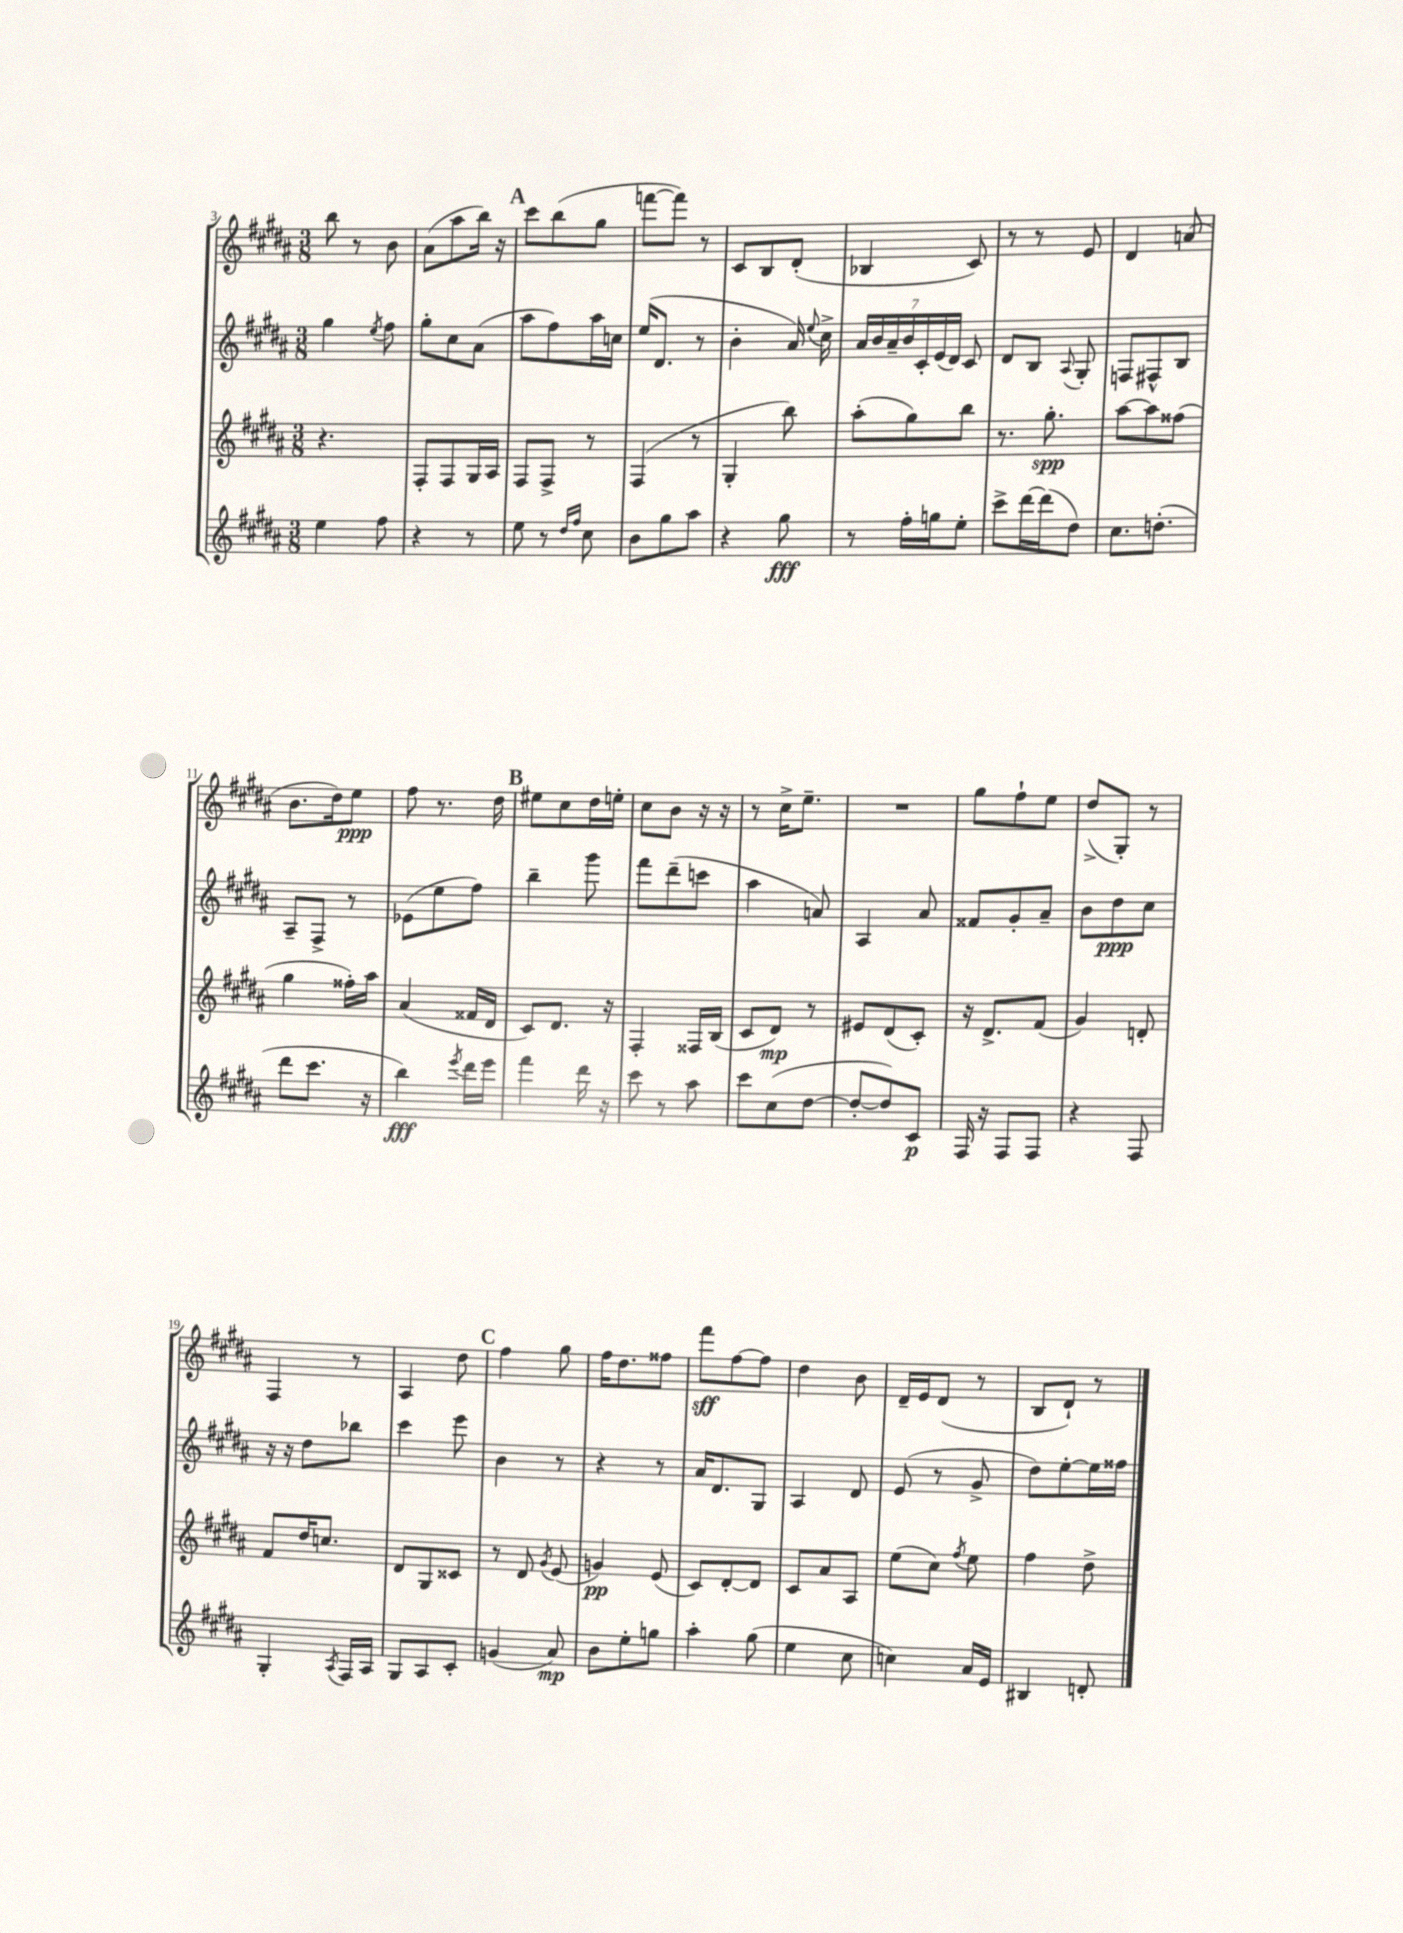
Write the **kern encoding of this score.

**kern	**kern	**kern	**kern
*staff4	*staff3	*staff2	*staff1
*clefG2	*clefG2	*clefG2	*clefG2
*k[f#c#g#d#a#]	*k[f#c#g#d#a#]	*k[f#c#g#d#a#]	*k[f#c#g#d#a#]
*M3/8	*M3/8	*M3/8	*M3/8
4ee\	4.r	4gg#\	8bb\
.	.	.	8r
.	.	8qee/	.
8ff#\	.	8ff#\	8b\
=	=	=	=
4r	8F#'/L	8gg#'\L	(8a#\L
.	8F#/	8cc#\	8aa#\
8r	16G#/L	(8a#\J	16bb\Jk)
.	16A#/JJ	.	16r
=	=	=	=
8ee\	8F#/L	8aa#\L	8ccc#\L
8r	8F#^/J	8ff#\)	(8bb\
16qqdd#/LL	.	.	.
16qqff#/JJ	.	.	.
8cc#\	8r	16aa#\L	8gg#\J
.	.	16cc\JJ	.
=	=	=	=
8b\L	(4F#/	(16ee/LK	[8fff\L
.	.	8.d#/J	.
8gg#\	.	.	8fff\]J)
8aa#\J	8r	8r	8r
=	=	=	=
4r	4G#'/	4b'\	8c#/L
.	.	.	8B/
8gg#\	8bb\)	16a#/)	(8d#'/J
.	.	8qqee/	.
.	.	16cc#^\	.
=	=	=	=
8r	(8aa#'\L	28a#/LL	4B-/
.	.	28b/	.
.	.	28a#~/	.
.	.	28b/	.
16ff#'\LL	8gg#\)	.	.
.	.	28c#'/	.
.	.	(28e/	.
16gg\J	.	.	.
.	.	28d#/JJ)	.
8ee'\J	8bb\J	8c#/	8c#/)
=	=	=	=
8ccc#^\L	8.r	8d#/L	8r
[16ddd#\L	.	8B/J	8r
(16ddd#\]J	8.gg#'\	.	.
.	.	8qqA#/	.
8dd#\J)	.	8G#'/	8e/
=	=	=	=
8.cc#\L	[8aa#\L	8F/L	4d#/
.	8aa#\]	8F#^^/	.
(8.dd'\J	.	.	.
.	(8ff##\J	8B/J	(8a/
=	=	=	=
8ddd#\L	4gg#\	8A#~/L	8.b\L
8.ccc#\J	.	8F#^/J	.
.	.	.	16dd#\k)
.	16ff##'\LL)	8r	8ee\J
16r	16aa#\JJ	.	.
=	=	=	=
4bb\)	(4a#/	(8e-\L	8ff#\
.	.	8ee\	8.r
8qeee/	.	.	.
16ddd#\LL	16f##/LL	8ff#\J)	.
16eee\JJ	16d#/JJ	.	16dd#\
=	=	=	=
4fff#\	8c#/L)	4bb~\	8ee#\L
.	8.d#/J	.	8cc#\
16ddd#\	.	8ggg#\	16dd#\L
16r	16r	.	16ee'\JJ
=	=	=	=
8ccc#\	4F#'/	8fff#\L	8cc#\L
8r	.	(8ddd#~\	8b\J
8aa#\	16F##/LL	8ccc\J	16r
.	(16B/JJ	.	16r
=	=	=	=
8ccc#\L	8c#/L	4aa#\	8r
(8cc#\	8d#/J)	.	16cc#^\LK
.	.	.	8.ee~\J
[8dd#\J	8r	8a/)	.
=	=	=	=
8dd#'/_L	8e#/L	4A#/	4.r
8dd#/])	(8d#/	.	.
8c#/J	8c#'/J)	8a#/	.
=	=	=	=
16F#/	16r	8f##/L	8gg#\L
16r	8.d#^/L	.	.
8F#/L	.	8g#'/	8ff#`\
8F#/J	(8f#/J	8a#~/J	8ee\J
=	=	=	=
4r	4g#/)	8b\L	(8dd#^/L
.	.	8dd#\	8G#'/J)
8F#/	8d'/	8cc#\J	8r
=	=	=	=
4G#'/	8f#/L	16r	4F#/
.	.	16r	.
.	16dd#/K	8dd#\L	.
.	8.cc/J	.	.
8qA#/	.	.	.
16F#/LL	.	8bb-\J	8r
16A#/JJ	.	.	.
=	=	=	=
8G#/L	8d#/L	4ccc#\	4A#/
8A#/	8G#/	.	.
8c#'/J	8c##/J	8eee\	8dd#\
=	=	=	=
(4g/	8r	4b\	4ff#\
.	8d#/	.	.
.	8qg#/	.	.
8a#/)	(8e/	8r	8gg#\
=	=	=	=
8b\L	4g/)	4r	16ff#\LK
.	.	.	8.dd#\
8ee'\	.	.	.
8gg\J	(8e/	8r	8ff##\J
=	=	=	=
4aa#'\	8c#/L)	16a#/LK	8fff#\L
.	.	8.d#/	.
.	[8d#'/	.	[8ff#\
(8gg#\	8d#/]J	8G#/J	8ff#\]J
=	=	=	=
4ee\	8c#/L	4A#/	4dd#\
.	8a#/	.	.
8cc#\	8A#/J	8d#/	8b\
=	=	=	=
4cc\)	(8ee\L	(8e/	16d#~/LL
.	.	.	16e/J
.	8cc#\J)	8r	(8d#/J
.	8qff#/	.	.
16a#/LL	8ee\	8g#^/	8r
16e/JJ	.	.	.
=	=	=	=
4B#/	4ff#\	8dd#\L)	8B/L
.	.	[8ee'\	8d#`/J)
8d'/	8dd#^\	16ee\]L	8r
.	.	16ff##\JJ	.
==	==	==	==
*-	*-	*-	*-
